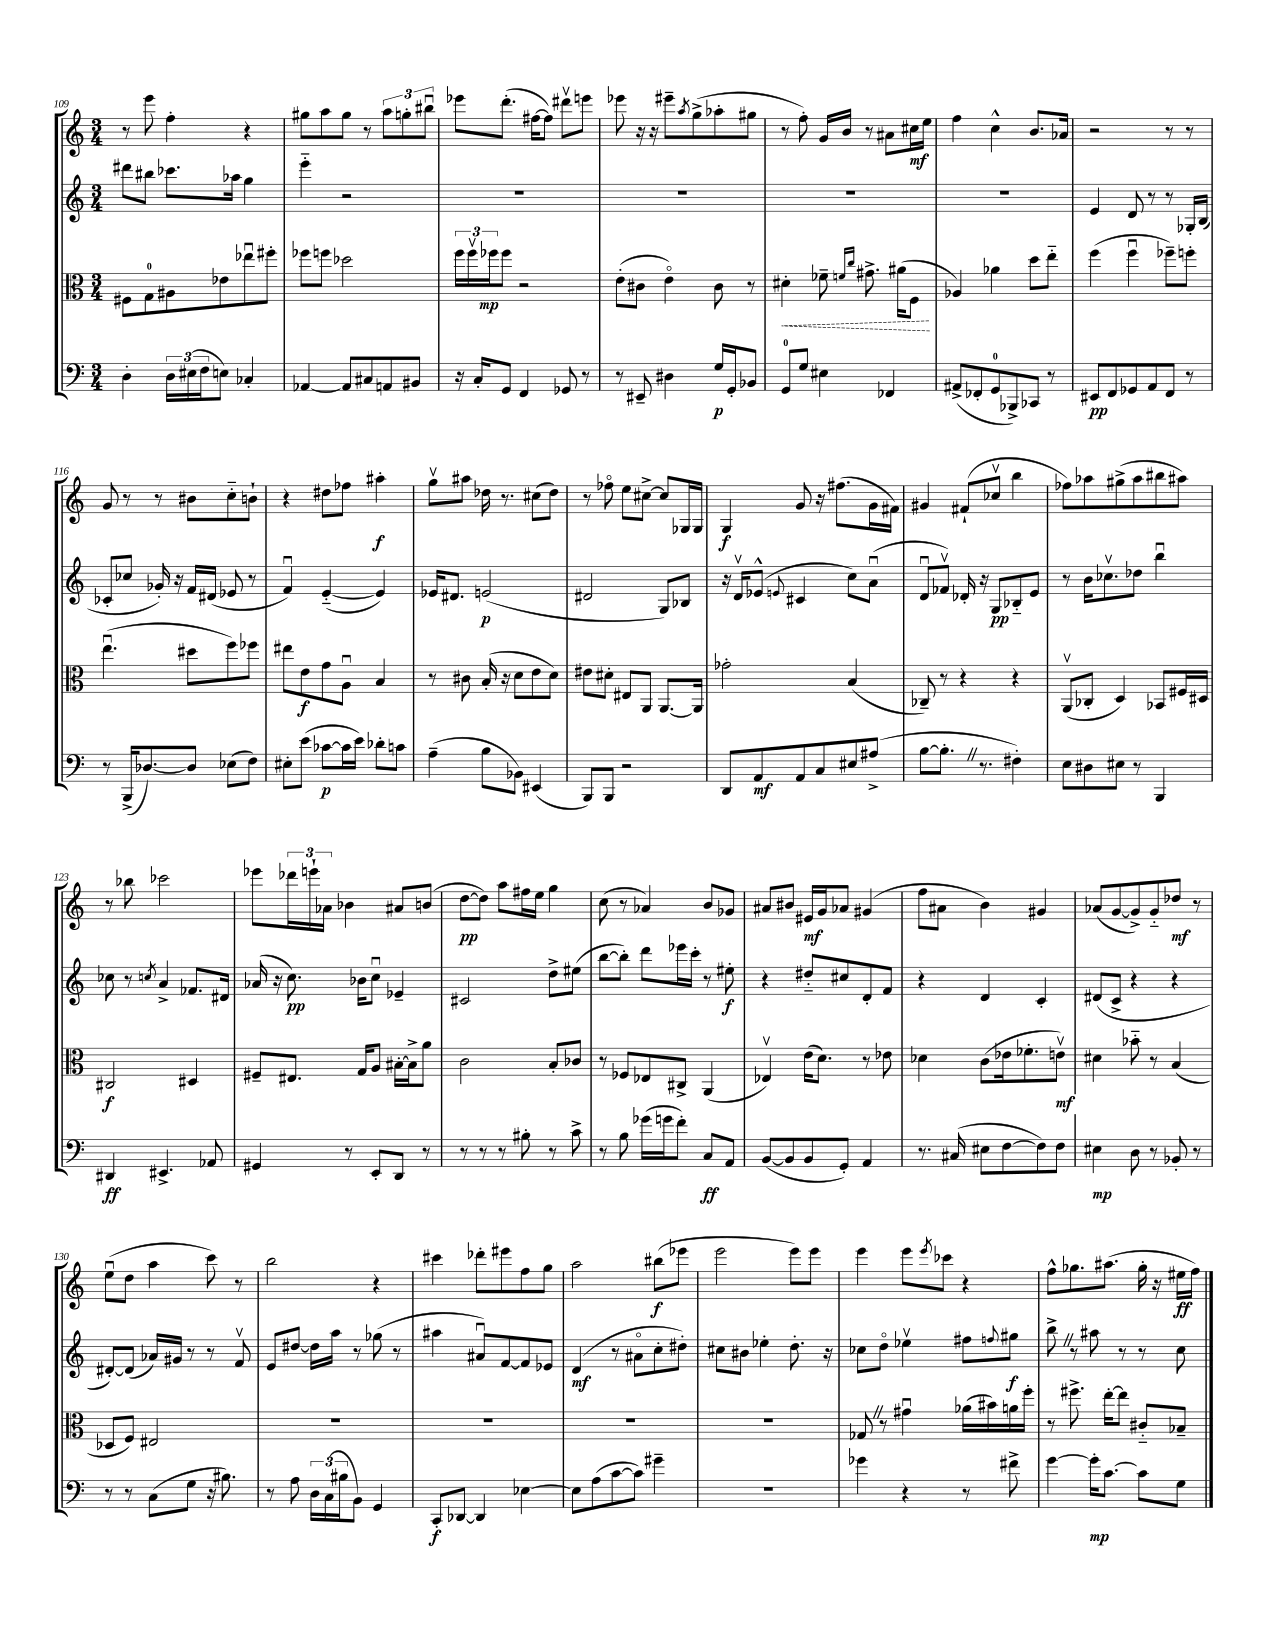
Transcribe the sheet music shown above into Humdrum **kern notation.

**kern	**dynam	**kern	**dynam	**kern	**dynam	**kern	**dynam
*part4	*part4	*part3	*part3	*part2	*part2	*part1	*part1
*staff4	*staff4	*staff3	*staff3	*staff2	*staff2	*staff1	*staff1
*clefF4	*	*clefC3	*	*clefG2	*	*clefG2	*
*k[]	*	*k[]	*	*k[]	*	*k[]	*
*M3/4	*	*M3/4	*	*M3/4	*	*M3/4	*
=109	=109	=109	=109	=109	=109	=109	=109
4D'\	.	8F#X\L	.	8ddd#X\L	.	8r	.
.	.	8G\	.	8bb#X\J	.	8eee\	.
24D\LL	.	8A#X\	.	8.ccc-X\L	.	4ff'\	.
(24E#X\	.	.	.	.	.	.	.
24F\J	.	.	.	.	.	.	.
8En\J)	.	8e-X\	.	.	.	.	.
.	.	.	.	16aa-X\Jk	.	.	.
4C-X'/	.	8ee-Xu\	.	4gg\	.	4r	.
.	.	8ff#X'\J	.	.	.	.	.
=110	=110	=110	=110	=110	=110	=110	=110
[4AA-X/	.	8ff-X\L	.	4eee\	.	8gg#X\L	.
.	.	8ffn\J	.	.	.	8aa\	.
8AA-/L]	.	2dd-X\	.	2r	.	8gg#\J	.
8C#X/	.	.	.	.	.	8r	.
8AAn/	.	.	.	.	.	12aa\L	.
.	.	.	.	.	.	12ggn'\	.
8BB#X/J	.	.	.	.	.	.	.
.	.	.	.	.	.	12bb#Xu\J	.
=111	=111	=111	=111	=111	=111	=111	=111
16r	.	24ff\LL	.	2.r	.	8eee-X\L	.
.	.	24ffv\	.	.	.	.	.
16C'/KL	.	.	.	.	.	.	.
.	.	24ff-X\J	mp	.	.	.	.
8GG/J	.	8ff-\J	.	.	.	(8.ddd'\J	.
4FF/	.	2r	.	.	.	.	.
.	.	.	.	.	.	[16ff#X\KL	.
.	.	.	.	.	.	8ff#\J])	.
8GG-X/	.	.	.	.	.	8ddd#Xv\L	.
8r	.	.	.	.	.	8eeen\J	.
=112	=112	=112	=112	=112	=112	=112	=112
8r	.	(8e'\L	.	2.r	.	8eee-X\	.
8EE#X~/	.	8c#X\J	.	.	.	16r	.
.	.	.	.	.	.	16r	.
4D#X\	.	4e\)	.	.	.	8eee#X~\L	.
.	.	.	.	.	.	8qaa/	.
.	.	.	.	.	.	(8gg^\	.
16G/LL	p	8c#\	.	.	.	8aa-X'\	.
16GG'/J	.	.	.	.	.	.	.
8BB-X/J	.	8r	.	.	.	8gg#X\J	.
=113	=113	=113	=113	=113	=113	=113	=113
!	!	!	!LO:HP:b	!	!	!	!
8GG/L	.	4d#X'\	<	2.r	.	8r	.
8G/J	.	.	.	.	.	8ff'\)	.
4E#X\	.	8f-X~\	.	.	.	16g/LL	.
.	.	.	.	.	.	16b/JJ	.
.	.	16qqfn/LL	.	.	.	.	.
.	.	16qqcc/JJ	.	.	.	.	.
.	.	8.g#X^\	.	.	.	8r	.
4FF-X/	.	.	.	.	.	8a#X\L	.
.	.	(16a#X\KL	.	.	.	.	.
.	.	8F\J	.	.	.	16cc#X\L	mf
.	.	.	.	.	.	16ee\JJ	.
.	.	.	[	.	.	.	.
=114	=114	=114	=114	=114	=114	=114	=114
(8AA#X^/L	.	4A-X/)	.	2.r	.	4ff\	.
8FF-X'/	.	.	.	.	.	.	.
8GG/	.	4a-X\	.	.	.	4cc^^\	.
8BBB-X^/)	.	.	.	.	.	.	.
8CC-X/J	.	8dd\L	.	.	.	8.b/L	.
8r	.	8ee\J	.	.	.	.	.
.	.	.	.	.	.	16a-X/Jk	.
=115	=115	=115	=115	=115	=115	=115	=115
8EE#X/L	pp	(4ff\	.	4e/	.	2r	.
8FF/	.	.	.	.	.	.	.
8GG-X/	.	4ffu\	.	8d/	.	.	.
8AA/	.	.	.	8r	.	.	.
8FF/J	.	8ff-X~\L)	.	8r	.	8r	.
8r	.	8ffn'\J	.	16G-X'/LL	.	8r	.
.	.	.	.	(16B/JJ	.	.	.
!!LO:LB:g=z
=116	=116	=116	=116	=116	=116	=116	=116
8r	.	(4.eeu\	.	8c-X'/L	.	8g/	.
(16BBB^/KL	.	.	.	8cc-X/J	.	8r	.
[8.D-X/)	.	.	.	.	.	.	.
.	.	.	.	16g-X'/)	.	8r	.
.	.	.	.	16r	.	.	.
8D-/J]	.	8dd#X\L	.	16f/LL	.	8b#X\L	.
.	.	.	.	(16d#X/JJ	.	.	.
(8E-X\L	.	8ff\)	.	8e-X/	.	8cc\	.
8F\J)	.	8ff-X\J	.	8r	.	8bn`\J	.
=117	=117	=117	=117	=117	=117	=117	=117
8E#X'\L	.	8ee#X\L	.	4fu/)	.	4r	.
(8e\J	.	8e\	f	.	.	.	.
[8c-X\L	p	8g\	.	([4e/	.	8dd#X\L	.
16c-\L]	.	8Au\J	.	.	.	8ff-X\J	.
16e\JJ)	.	.	.	.	.	.	.
8d-X'\L	.	4B/	.	4e/])	.	4aa#X'\	f
8cn\J	.	.	.	.	.	.	.
=118	=118	=118	=118	=118	=118	=118	=118
(4A~\	.	8r	.	16e-X/KL	.	8ggv\L	.
.	.	.	.	8.d#X/J	.	.	.
.	.	8c#X\	.	.	.	8aa#X\J	.
8B\L	.	(16B'/	.	(2en/	p	16dd-X\	.
.	.	16r	.	.	.	8.r	.
8BB-X\J)	.	8d\L	.	.	.	.	.
(4EE#X/	.	8e\	.	.	.	(8cc#X\L	.
.	.	8d\J)	.	.	.	8dd-\J)	.
=119	=119	=119	=119	=119	=119	=119	=119
8BBB/L)	.	8e#X\L	.	2d#X/	.	8r	.
8BBB/J	.	8d#X'\J	.	.	.	8ff-X\	.
2r	.	8E#X/L	.	.	.	8ee\L	.
.	.	8AA/J	.	.	.	[8cc#X^\J	.
.	.	[8.AA/L	.	8G/L)	.	8cc#/L]	.
.	.	.	.	8B-X/J	.	16G-X/L	.
.	.	16AA/Jk]	.	.	.	16G-/JJ	.
=120	=120	=120	=120	=120	=120	=120	=120
8DD/L	.	2g-X'\	.	16r	.	4G/	f
.	.	.	.	16dv/KL	.	.	.
8AA/	mf	.	.	(8e-X^^/J	.	.	.
.	.	.	.	8qqen/	.	.	.
8AA/	.	.	.	4c#X/	.	8g/	.
8C/	.	.	.	.	.	16r	.
.	.	.	.	.	.	(8.ff#X\L	.
8E#X/	.	(4B/	.	8cc\L)	.	.	.
(8A#X^/J	.	.	.	(8au\J	.	16g\L	.
.	.	.	.	.	.	16f#X\JJ)	.
=121	=121	=121	=121	=121	=121	=121	=121
[8B\L	.	8C-X~/)	.	8du/L	.	4g#X/	.
8.B'Z\J]	.	8r	.	8f-Xv/J)	.	.	.
.	.	4r	.	16d-X'/	.	(8f#X`/L	.
8.r	.	.	.	16r	.	.	.
.	.	.	.	8G/L	pp	8cc-Xv/J	.
4F#X'\)	.	4r	.	8B-X/	.	4bb\	.
.	.	.	.	8e/J	.	.	.
=122	=122	=122	=122	=122	=122	=122	=122
8E\L	.	(8AAv/L	.	8r	.	8ff-X\L)	.
8D#X\	.	8C-X'/J	.	16b\KL	.	8aa-X\	.
.	.	.	.	8.cc-Xv\	.	.	.
8E#X\J	.	4D/)	.	.	.	(8gg#X^\	.
8r	.	.	.	8dd-X\J	.	8aa-\	.
4BBB/	.	8BB-X/L	.	4bbu\	.	8bb#X\	.
.	.	16F#X/L	.	.	.	8aa#X\J)	.
.	.	16D#X/JJ	.	.	.	.	.
!!LO:LB:g=z
=123	=123	=123	=123	=123	=123	=123	=123
4DD#X/	ff	2C#X/	f	8cc-X\	.	8r	.
.	.	.	.	8r	.	8bb-X\	.
.	.	.	.	8qccn/	.	.	.
4.EE#X^/	.	.	.	4a^/	.	2ccc-X\	.
.	.	4D#X/	.	8.f-X/L	.	.	.
8AA-X/	.	.	.	.	.	.	.
.	.	.	.	16d#X/Jk	.	.	.
=124	=124	=124	=124	=124	=124	=124	=124
4GG#X/	.	8F#X~/L	.	(16a-X/	.	8eee-X\L	.
.	.	.	.	16r	.	.	.
.	.	8.E#X/J	.	8.cc\)	pp	24ddd-X\L	.
.	.	.	.	.	.	24eeen`\	.
.	.	.	.	.	.	24a-X\JJ	.
8r	.	.	.	.	.	4b-X\	.
.	.	16G/KL	.	16b-X\KL	.	.	.
8EE'/L	.	8A/J	.	8ccu\J	.	.	.
8DD/J	.	[16B#X'\LL	.	4e-X~/	.	8a#X/L	.
.	.	16B#^\J]	.	.	.	.	.
8r	.	8a\J	.	.	.	(8bn/J	.
=125	=125	=125	=125	=125	=125	=125	=125
8r	.	2c\	.	2c#X/	.	[8dd\L	pp
8r	.	.	.	.	.	8dd\J])	.
8r	.	.	.	.	.	8aa\L	.
8B#X'\	.	.	.	.	.	16ff#X\L	.
.	.	.	.	.	.	16ee\JJ	.
8r	.	8B'/L	.	8dd^\L	.	4gg\	.
8c^\	.	8c-X/J	.	(8ee#X\J	.	.	.
=126	=126	=126	=126	=126	=126	=126	=126
8r	.	8r	.	[8bb\L	.	(8cc\	.
8B\	.	8F-X/L	.	8bb'\J])	.	8r	.
(16g-X\LL	.	8E-X/	.	8ddd\L	.	4a-X/)	.
16gn\J	.	.	.	.	.	.	.
8f'\J)	.	8C#X^/J	.	16eee-X\L	.	.	.
.	.	.	.	16ccc'\JJ	.	.	.
8C/L	ff	(4AA/	.	8r	.	8b/L	.
8AA/J	.	.	.	8ee#X'\	f	8g-X/J	.
=127	=127	=127	=127	=127	=127	=127	=127
([8BB/L	.	4E-Xv/)	.	4r	.	8a#X/L	.
8BB/]	.	.	.	.	.	8b#X/J	.
8BB/	.	(16e\KL	.	8dd#X/L	.	16e#X/LL	mf
.	.	8.d\J)	.	.	.	16g/J	.
8GG'/J)	.	.	.	8cc#X/	.	8a-X/J	.
4AA/	.	8r	.	8d'/	.	(4g#X/	.
.	.	8e-X\	.	8f/J	.	.	.
=128	=128	=128	=128	=128	=128	=128	=128
8.r	.	4d-X\	.	4r	.	8ff\L	.
.	.	.	.	.	.	8a#X\J	.
(16C#X/	.	.	.	.	.	.	.
8E#X\L	.	(8c\L	.	4d/	.	4b\)	.
[8F\	.	16e-X\k	.	.	.	.	.
.	.	8.f-X'\	.	.	.	.	.
8F\])	.	.	.	4c'/	.	4g#X/	.
8F\J	.	8env\J)	mf	.	.	.	.
=129	=129	=129	=129	=129	=129	=129	=129
4E#X\	mp	4d#X\	.	(8d#X/L	.	(8a-X/L	.
.	.	.	.	8c^/J	.	[8g/	.
8D\	.	8b-X\	.	4r	.	8g^/])	.
8r	.	8r	.	.	.	8g/	.
8BB-X'/	.	(4B/	.	4r	.	8dd-X/J	mf
8r	.	.	.	.	.	8r	.
!!LO:LB:g=z
=130	=130	=130	=130	=130	=130	=130	=130
8r	.	8D-X/L	.	[8d#X'/L)	.	(8eeu\L	.
8r	.	8F/J)	.	(8d#/J]	.	8dd\J	.
(8C\L	.	2E#X/	.	16a-X/LL)	.	4aa\	.
.	.	.	.	16g#X/JJ	.	.	.
8G\J	.	.	.	8r	.	.	.
16r	.	.	.	8r	.	8ccc\)	.
8.B#X\)	.	.	.	.	.	.	.
.	.	.	.	8fv/	.	8r	.
=131	=131	=131	=131	=131	=131	=131	=131
8r	.	2.r	.	8e/L	.	2bb\	.
8A\	.	.	.	[8dd#X/J	.	.	.
24D\LL	.	.	.	16dd#\LL]	.	.	.
(24C\	.	.	.	.	.	.	.
.	.	.	.	16aa\JJ	.	.	.
24B#X\J	.	.	.	.	.	.	.
8BB\J)	.	.	.	8r	.	.	.
4GG/	.	.	.	(8gg-X\	.	4r	.
.	.	.	.	8r	.	.	.
=132	=132	=132	=132	=132	=132	=132	=132
8CC'/L	f	2.r	.	4aa#X\	.	4ccc#X\	.
[8DD-X/J	.	.	.	.	.	.	.
4DD-/]	.	.	.	8a#Xu/L)	.	8ddd-X'\L	.
.	.	.	.	[8f/	.	8eee#X\	.
[4E-X\	.	.	.	8f/]	.	8ff\	.
.	.	.	.	8e-X/J	.	8gg\J	.
=133	=133	=133	=133	=133	=133	=133	=133
8E-\L]	.	2.r	.	(4d/	mf	2aa\	.
(8A\	.	.	.	.	.	.	.
[8c\	.	.	.	8r	.	.	.
8c\J])	.	.	.	8a#X\L	.	.	.
4g#X~\	.	.	.	8cc'\	.	(8bb#X\L	f
.	.	.	.	8dd#X'\J)	.	8eee-X\J	.
=134	=134	=134	=134	=134	=134	=134	=134
2.r	.	2.r	.	8cc#X\L	.	2eee\	.
.	.	.	.	8b#X\J	.	.	.
.	.	.	.	4ee-X'\	.	.	.
.	.	.	.	8.dd'\	.	8eee\L)	.
.	.	.	.	.	.	8eee\J	.
.	.	.	.	16r	.	.	.
=135	=135	=135	=135	=135	=135	=135	=135
4g-X\	.	8G-XZ/	.	8cc-X\L	.	4eee\	.
.	.	8r	.	8dd\J	.	.	.
4r	.	4g#Xu\	.	4ee-Xv\	.	8eee\L	.
.	.	.	.	.	.	8qeee/	.
.	.	.	.	.	.	8ccc-X\J	.
8r	.	(16a-X\LL	.	8ff#X\L	.	4r	.
.	.	16b#X\)	.	.	.	.	.
.	.	.	.	8qqffn/	.	.	.
8f#X^\	.	16an\	.	8gg#X\J	f	.	.
.	.	16ff'\JJ	.	.	.	.	.
=136	=136	=136	=136	=136	=136	=136	=136
[4g\	.	8r	.	8bb^Z\	.	8ff^^\L	.
.	.	8.ff#X^\	.	8r	.	8.gg-X\	.
16g'\KL]	mp	.	.	8aa#X\	.	.	.
[8.c\J	.	[16ee'\KL	.	.	.	(8.aa#X\J	.
.	.	8ee\J]	.	8r	.	.	.
8c\L]	.	8c#X/L	.	8r	.	16gg-'\	.
.	.	.	.	.	.	16r	.
8G\J	.	8B-X~/J	.	8cc\	.	16ee#X\LL	ff
.	.	.	.	.	.	16ff\JJ)	.
==	==	==	==	==	==	==	==
*-	*-	*-	*-	*-	*-	*-	*-
